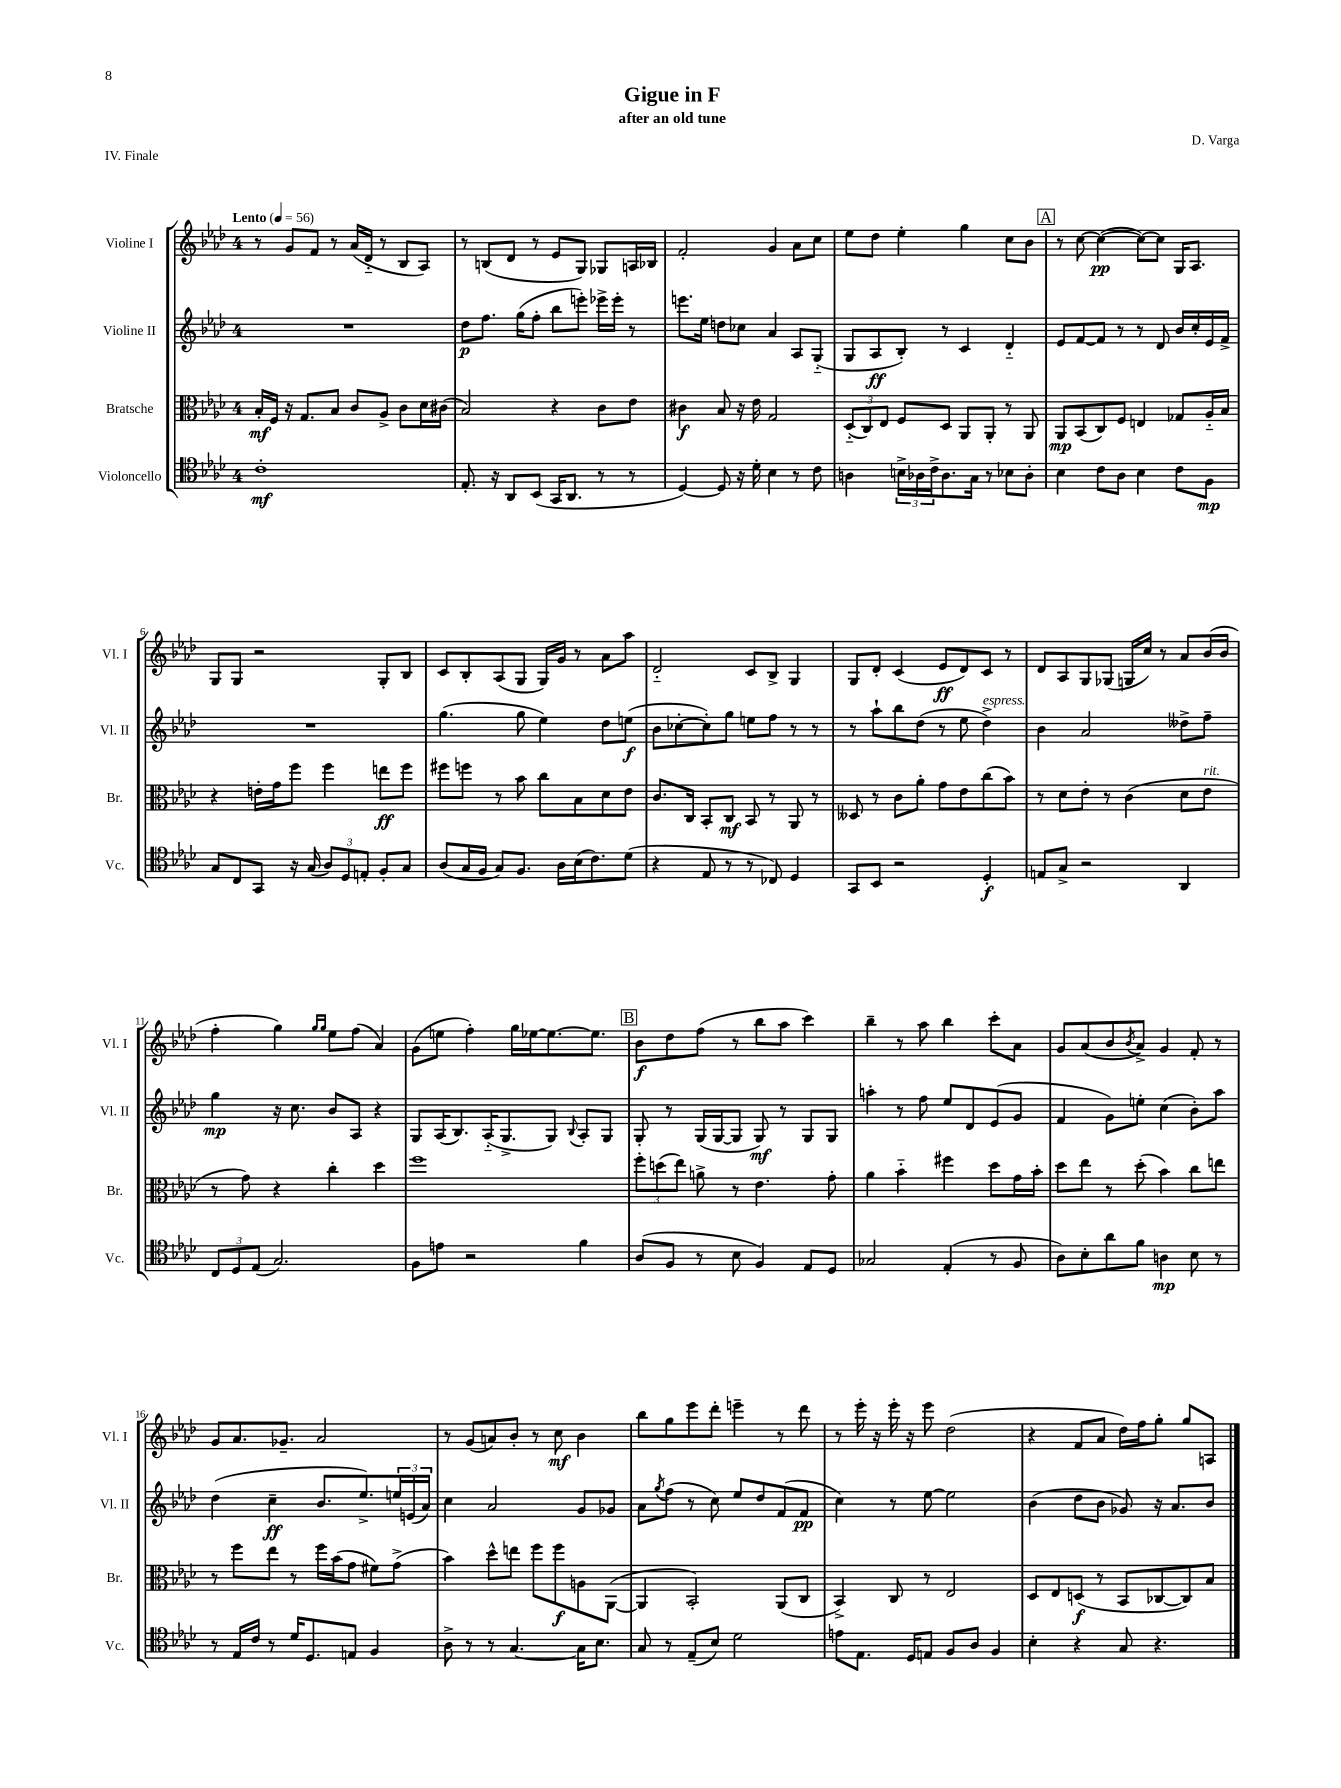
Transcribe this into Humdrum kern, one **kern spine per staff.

**kern	**kern	**kern	**kern
*staff4	*staff3	*staff2	*staff1
*clefC4	*clefC3	*clefG2	*clefG2
*k[b-e-a-d-]	*k[b-e-a-d-]	*k[b-e-a-d-]	*k[b-e-a-d-]
*M4/4	*M4/4	*M4/4	*M4/4
*MM56	*MM56	*MM56	*MM56
1c'	16B-'/LL	1r	8r
.	16F/JJ	.	.
.	16r	.	8g/L
.	8.G/L	.	.
.	.	.	8f/J
.	8B-/J	.	8r
.	8c/L	.	(16a-/LL
.	.	.	16d-'~/JJ
.	8A-^/J	.	8r
.	8c\L	.	8B-/L
.	16d-\L	.	8A-/J)
.	(16c#\JJ	.	.
=	=	=	=
8.E-'/	2B-/)	8dd-\L	8r
.	.	8.ff\J	(8B/L
16r	.	.	.
8AA-/L	.	.	8d-/J
.	.	(16gg\LK	.
(8BB-/J	.	8ff'\J	8r
16GG/LK	4r	8bb-\L	8e-/L
8.AA-/J	.	.	.
.	.	8eee'\J)	8G/J)
8r	8c\L	16eee-^\LL	8G-/L
.	.	16eee-'\JJ	.
8r	8e-\J	8r	16A/L
.	.	.	16B-/JJ
=	=	=	=
[4D-/)	4c#\	8.eee\L	2f'/
.	.	16ee-\Jk	.
8D-/]	8B-/	8dd\L	.
16r	16r	8cc-\J	.
16d-'\	16e-\	.	.
4B-\	2G/	4a-/	4g/
8r	.	8A-/L	8a-\L
8c\	.	(8G'~/J	8cc\J
=	=	=	=
4A\	(12D-'~/L	8G/L	8ee-\L
.	12C/)	.	.
.	.	8A-/	8dd-\J
.	12E-/J	.	.
24B^\LL	8F/L	8B-'/J)	4ee-'\
24A-\	.	.	.
24c^\J	.	.	.
8.A-\	8D-/J	8r	.
.	8AA-/L	4c/	4gg\
16G\Jk	.	.	.
8r	8AA-'/J	.	.
8B-\L	8r	4d-'~/	8cc\L
8A-'\J	8AA-/	.	8b-\J
=	=	=	=
4B-\	8AA-/L	8e-/L	8r
.	(8BB-/	[8f/	[8cc\
8c\L	8C/)	8f/]J	(4cc\_
8A-\J	8F/J	8r	.
4B-\	4E/	8r	8cc\_L)
.	.	8d-/	8cc\]J
8c\L	8G-/L	16b-/LL	16G/LK
.	.	16cc'/	8.A-/J
8F\J	16A-'~/L	16e-/	.
.	16B-/JJ	16f^/JJ	.
=	=	=	=
8G/L	4r	1r	8G/L
8C/	.	.	8G/J
8GG/J	16e'\LL	.	2r
.	16g\J	.	.
16r	8ff\J	.	.
(16G/	.	.	.
12A-/L)	4ff\	.	.
12D-/	.	.	.
12E'/J	.	.	.
8F'/L	8ee\L	.	8G'/L
8G/J	8ff\J	.	8B-/J
=	=	=	=
(8A-/L	8ff#\L	(4.gg\	8c/L
16G/L	8ff\J	.	8B-'/
16F/JJ	.	.	.
8G/L)	8r	.	(8A-/
8.F/J	8b-\	8gg\	8G/J
.	8cc\L	4ee-\)	16G/LL)
16A-\LL	.	.	16g/JJ
(16B-\J	8B-\	.	8r
8.c\)	.	.	.
.	8d-\	8dd-\L	8a-\L
(8d-\J	8e-\J	(8ee\J	8aa-\J
=	=	=	=
4r	8.c/L	8b-\L	2d-'~/
.	.	[8cc-'\	.
.	16C/Jk	.	.
8E-/	8BB-'/L	8cc-'\])	.
8r	8C/J	8gg\J	.
8r	8BB-/	8ee\L	8c/L
8C-/)	8r	8ff\J	8B-^/J
4D-/	8AA-/	8r	4G/
.	8r	8r	.
=	=	=	=
8GG/L	8D--/	8r	8G/L
8BB-/J	8r	8aa-`\L	8d-'/J
2r	8c\L	8bb-\	(4c/
.	8a-'\J	(8dd-\J	.
.	8g\L	8r	8e-/L
.	8e-\	8ee-\	8d-/)
4D-'/	(8cc\	4dd-^\)	8c/J
.	8b-\J)	.	8r
=	=	=	=
8E/L	8r	4b-\	8d-/L
8G^/J	8d-\L	.	8A-/
2r	8e-'\J	2a-/	8G/
.	8r	.	(8G-/J
.	(4c\	.	16G/LL
.	.	.	16cc/JJ)
.	.	.	8r
4AA-/	8d-\L	8dd--^\L	8a-/L
.	8e-\J	8ff~\J	(16b-/L
.	.	.	16b-/JJ
=	=	=	=
12C/L	8r	4gg\	4ff'\
12D-/	.	.	.
.	8g\)	.	.
(12E-/J	.	.	.
2.G/)	4r	16r	4gg\)
.	.	8.cc\	.
.	.	.	16qqgg/LL
.	.	.	16qqgg/JJ
.	4cc'\	8b-/L	8ee-\L
.	.	8A-/J	(8ff\J
.	4dd-\	4r	4a-/)
=	=	=	=
8F\L	1ff	8G/L	(8g\L
8e\J	.	(16A-/K	8ee\J
.	.	8.B-/)	.
2r	.	.	4ff'\)
.	.	(16A-'~/K	.
.	.	8.G^/	.
.	.	.	16gg\LL
.	.	.	[16ee-\J
.	.	8G/J)	8.ee-\_
.	.	8qqB-/	.
4f\	.	8A-'/L	.
.	.	.	8.ee-\]J
.	.	8G/J	.
=	=	=	=
(8A-/L	12ff'\L	8G'/	8b-\L
.	(12dd\	.	.
8F/J	.	8r	8dd-\
.	12ee-\J)	.	.
8r	8a^\	(16G/LL	(8ff\J
.	.	[16G/J	.
8B-\	8r	8G/]J	8r
4F/)	4.e-\	8G/)	8bb-\L
.	.	8r	8aa-\J
8E-/L	.	8G/L	4ccc\)
8D-/J	8g'\	8G/J	.
=	=	=	=
2G-/	4a-\	4aa'\	4bb-~\
.	4b-'~\	8r	8r
.	.	8ff\	8aa-\
(4E-'/	4ff#\	8ee-/L	4bb-\
.	.	8d-/	.
8r	8dd-\L	(8e-/	8ccc'\L
8F/	16g\L	8g/J	8a-\J
.	16b-'\JJ	.	.
=	=	=	=
8A-\L)	8dd-\L	4f/	8g/L
8B-'\	8ee-\J	.	(8a-/
8a-\	8r	8g\L)	8b-/
.	.	.	8qb-/
8f\J	(8dd-'\	8ee'\J	8a-^/J)
4A\	4b-\)	(4cc\	4g/
8B-\	8cc\L	8b-'\L)	8f'/
8r	8ee\J	8aa-\J	8r
=	=	=	=
8r	8r	(4dd-\	8g/L
16E-/LL	8ff\L	.	8.a-/
16c/JJ	.	.	.
8r	8ee-\J	4cc~\	.
.	.	.	8.g-~/J
16d-/LK	8r	.	.
8.D-/	.	.	.
.	16ff\LL	8.b-/L	2a-/
.	(16b-\J	.	.
8E/J	8g\J	.	.
.	.	8.ee-^/)	.
4F/	8f#\L)	.	.
.	(8g^\J	24ee/L	.
.	.	(24e/	.
.	.	24a-/JJ)	.
=	=	=	=
8A-^\	4b-\)	4cc\	8r
8r	.	.	(8g/L
8r	8dd-^^\L	2a-/	8a/)
[4.G/	8ee\J	.	8b-'/J
.	8ff\L	.	8r
.	8ff\	.	8cc\
16G\]LK	8A\	8g/L	4b-\
8.B-\J	.	.	.
.	([8AA-\J	8g-/J	.
=	=	=	=
8G/	4AA-/]	8a-\L	8bb-\L
.	.	8qgg/	.
8r	.	(8ff\J	8gg\
(8E-~/L	2BB-'/)	8r	8eee-\
8B-/J)	.	8cc\)	8ddd-'\J
2d-\	.	8ee-/L	4eee~\
.	.	8dd-/	.
.	(8AA-/L	(8f/	8r
.	8C/J	8f/J	8ddd-\
=	=	=	=
8e\L	4BB-^/)	4cc\)	8r
8.E-\J	.	.	16eee-'\
.	.	.	16r
.	8C/	8r	16eee-'\
16D-/LK	.	.	16r
8E/J	8r	[8ee-\	8eee-\
8F/L	2E-/	2ee-\]	(2dd-\
8A-/J	.	.	.
4F/	.	.	.
=	=	=	=
4B-'\	8D-/L	(4b-\	4r
.	8E-/	.	.
4r	(8D/J	8dd-\L	8f/L
.	8r	8b-\J	8a-/J
8G/	8BB-/L	8g-/)	16dd-\LL)
.	.	.	16ff\J
4.r	[8C-/	16r	8gg'\J
.	.	8.a-/L	.
.	8C-/])	.	8gg/L
.	8B-/J	8b-/J	8A/J
==	==	==	==
*-	*-	*-	*-
